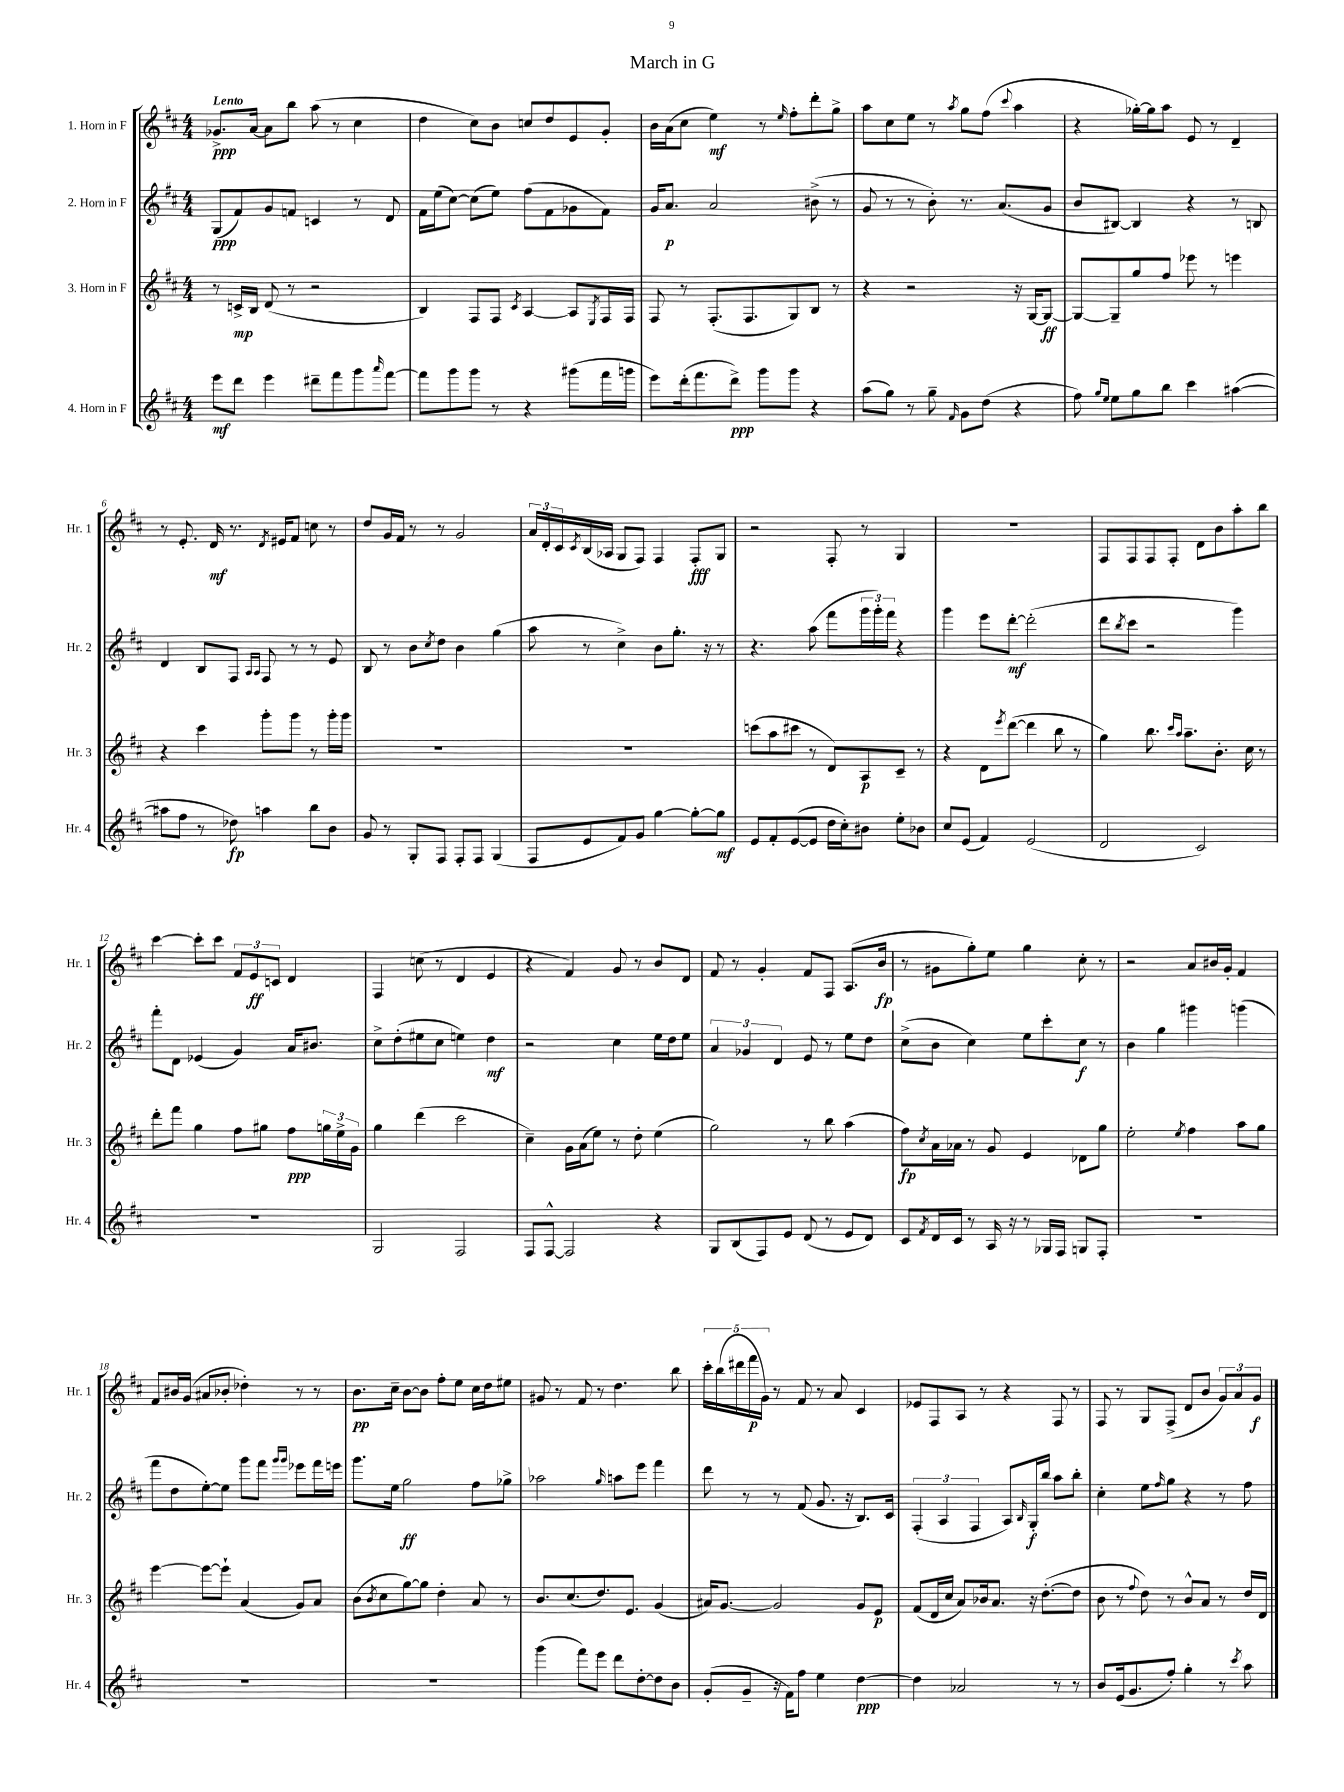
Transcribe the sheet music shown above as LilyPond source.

\header { title = "March in G" }
<<
\new StaffGroup <<
\new Staff = "s0" \with { instrumentName = "1. Horn in F" shortInstrumentName = "Hr. 1" } {
    \clef treble \key d \major \numericTimeSignature \time 4/4 \tempo "Lento"
    ges'8.->\ppp a'16~ a'8 b''8 a''8( r8 cis''4 |
    d''4 cis''8) b'8 c''8 d''8 e'8 g'8-. |
    b'16 a'16( cis''8 e''4\mf) r8 \grace { e''16 } fis''8-. d'''8-. g''8-> |
    a''8 cis''8 e''8 r8 \acciaccatura { a''8 } g''8 fis''8( \appoggiatura { cis'''8 } a''4 |
    r4 ges''16~-.) ges''16 a''8 e'8 r8 d'4-- |
    r8 e'8.-. d'16\mf r8. \acciaccatura { d'8 } eis'16 fis'8 c''8 r8 |
    d''8 g'16 fis'16 r8 r8 g'2 |
    \tuplet 3/2 { a'16 d'16-. cis'16 } \acciaccatura { cis'8 } b16( aes16 g8 fis8) fis4 fis8-.\fff g8 |
    r2 fis8-. r8 g4 |
    R1 |
    fis8 fis8 fis8 fis8-. d'8 b'8 a''8-. b''8 |
    cis'''4~ cis'''8-. cis'''8 \tuplet 3/2 { fis'8 e'8\ff c'8 } d'4 |
    fis4 c''8( r8 d'4 e'4 |
    r4 fis'4) g'8 r8 b'8 d'8 |
    fis'8 r8 g'4-. fis'8 fis8 a8.( b'16\fp |
    r8 gis'8 g''8-.) e''8 g''4 cis''8-. r8 |
    r2 a'8 bis'16 g'16-. fis'4 |
    fis'8 bis'16 g'16( ais'8 bes'8-. des''4-.) r8 r8 |
    b'8.\pp cis''16-- b'8~ b'8 fis''8-. e''8 cis''16 d''16 eis''8 |
    gis'8 r8 fis'8 r8 d''4. b''8 |
    \tuplet 5/4 { cis'''16-. b''16( dis'''16 fis'''16\p g'16) } r8 fis'8 r8 a'8 cis'4 |
    ees'8 fis8 a8 r8 r4 fis8 r8 |
    fis8 r8 g8 fis8->( d'8 b'8 \tuplet 3/2 { g'8) a'8 g'8\f } \bar "|." |
}
\new Staff = "s1" \with { instrumentName = "2. Horn in F" shortInstrumentName = "Hr. 2" } {
    \clef treble \key d \major \numericTimeSignature \time 4/4
    g8\ppp( fis'8) g'8 f'8 c'4 r8 d'8 |
    fis'16 e''16( cis''8~) cis''8( e''8) fis''8( fis'8 ges'8 fis'8) |
    g'16 a'8.\p a'2 bis'8->( r8 |
    g'8 r8 r8 b'8-.) r8. a'8.( g'8 |
    b'8 bis8~) bis4 r4 r8 b8 |
    d'4 b8 fis8 \grace { a16 a16 } fis8 r8 r8 e'8 |
    b8 r8 b'8 \acciaccatura { cis''8 } d''8 b'4 g''4( |
    a''8 r8 cis''4->) b'8 g''8.-. r16 r8 |
    r4. a''8( fis'''8 \tuplet 3/2 { g'''16 g'''16-.) fis'''16 } r4 |
    g'''4 e'''8 d'''8~-.\mf d'''2-.( |
    d'''8 \acciaccatura { b''8 } cis'''8 r2 g'''4) |
    fis'''8-. d'8 ees'4( g'4) a'16 bis'8. |
    cis''8-> d''8-.( eis''8 cis''8 e''4) d''4\mf |
    r2 cis''4 e''16 d''16 e''8 |
    \tuplet 3/2 { a'4 ges'4 d'4 } e'8 r8 e''8 d''8 |
    cis''8->( b'8 cis''4) e''8 cis'''8-. cis''8\f r8 |
    b'4 g''4 gis'''4 g'''4( |
    fis'''8 d''8 e''8~-.) e''8 g'''8 fis'''8 \grace { g'''16 g'''16 } ees'''8 fis'''16 e'''16 |
    g'''8. e''16 g''2\ff fis''8 ges''8-> |
    aes''2 \grace { g''16 } a''8 e'''8 fis'''4 |
    d'''8 r8 r8 fis'8( g'8. r16 b8.) cis'16 |
    \tuplet 3/2 { fis4-.( a4 fis4 } a8) \grace { b16 } g16-.\f b''16 a''8 b''8-. |
    cis''4-. e''8 \grace { fis''16 } g''8 r4 r8 fis''8 \bar "|." |
}
\new Staff = "s2" \with { instrumentName = "3. Horn in F" shortInstrumentName = "Hr. 3" } {
    \clef treble \key d \major \numericTimeSignature \time 4/4
    r8 c'16->\mp b16 d'8( r8 r2 |
    b4) fis8 fis8 \acciaccatura { cis'8 } a4~ a8 \acciaccatura { e8 } fis16 fis16 |
    fis8 r8 fis8.-.( fis8. g8) b8 r8 |
    r4 r2 r16 g16~ g8~\ff |
    g8~ g8-- g''8 fis''8 ees'''8 r8 e'''4 |
    r4 cis'''4 g'''8-. g'''8 r8 g'''16-. g'''16 |
    R1 |
    R1 |
    c'''8( a''8 cis'''8 r8 d'8) a8\p cis'8-- r8 |
    r4 d'8 \acciaccatura { e'''8 } d'''8~( d'''4 b''8 r8 |
    g''4) b''8. \grace { cis'''16 a''16 } a''8.-- b'8.-. cis''16 r8 |
    d'''8-. fis'''8 g''4 fis''8 gis''8 fis''8\ppp \tuplet 3/2 { g''16 e''16-> g'16 } |
    g''4 d'''4( cis'''2 |
    cis''4--) g'16 a'16( e''8) r8 d''8-. e''4( |
    g''2) r8 b''8 a''4( |
    fis''8\fp) \acciaccatura { cis''8 } a'16 aes'16 r8 g'8 e'4 des'8 g''8 |
    e''2-. \acciaccatura { e''8 } fis''4 a''8 g''8 |
    e'''4~ e'''8~ e'''8-! a'4( g'8) a'8 |
    b'8( \acciaccatura { b'8 } cis''8 g''8~) g''8 d''4-. a'8 r8 |
    b'8. cis''8.( d''8.) e'8. g'4( |
    ais'16) g'8.~ g'2 g'8 e'8\p |
    fis'8( d'16 cis''16 a'8) bes'16 a'8. r16 d''8.~-.( d''8 |
    b'8 r8 \appoggiatura { fis''8 } d''8) r8 b'8-^ a'8 r8 d''16 d'16 \bar "|." |
}
\new Staff = "s3" \with { instrumentName = "4. Horn in F" shortInstrumentName = "Hr. 4" } {
    \clef treble \key d \major \numericTimeSignature \time 4/4
    e'''8\mf d'''8 e'''4 dis'''8-- fis'''8 g'''8 \grace { a'''16 } fis'''8~ |
    fis'''8 g'''8 g'''8 r8 r4 gis'''8( fis'''16 g'''16 |
    e'''8) d'''16-.( fis'''8. d'''8->\ppp) g'''8 g'''8 r4 |
    a''8( g''8) r8 g''8-- \grace { fis'16 } g'8 d''8( r4 |
    fis''8) \grace { g''16 e''16 } e''8 g''8 b''8 cis'''4 ais''4~( |
    ais''8 fis''8 r8 des''8\fp) a''4 b''8 b'8 |
    g'8 r8 g8-. fis8 fis8-. fis8 g4( |
    fis8 e'8 fis'8) g'8 g''4~ g''8~-. g''8\mf |
    e'8 fis'8-. e'8~( e'8 d''16 cis''16-.) bis'8 e''8-. bes'8 |
    cis''8 e'8( fis'4) e'2( |
    d'2 cis'2) |
    R1 |
    g2 fis2 |
    fis8 fis8~-^ fis2 r4 |
    g8 b8( fis8) e'8 d'8( r8 e'8 d'8) |
    cis'8 \acciaccatura { fis'8 } d'16 cis'16 r8 a16 r16 r8 ges16 fis16 g8 fis8-. |
    R1 |
    R1 |
    R1 |
    g'''4( fis'''8) e'''8 d'''8 d''8~-. d''8 b'8 |
    g'8-.( g'8-- r16 fis'16) fis''8 e''4 d''4~\ppp |
    d''4 aes'2 r8 r8 |
    b'8 e'16( g'8. fis''8-.) g''4-. r8 \acciaccatura { cis'''8 } a''8 \bar "|." |
}
>>
>>
